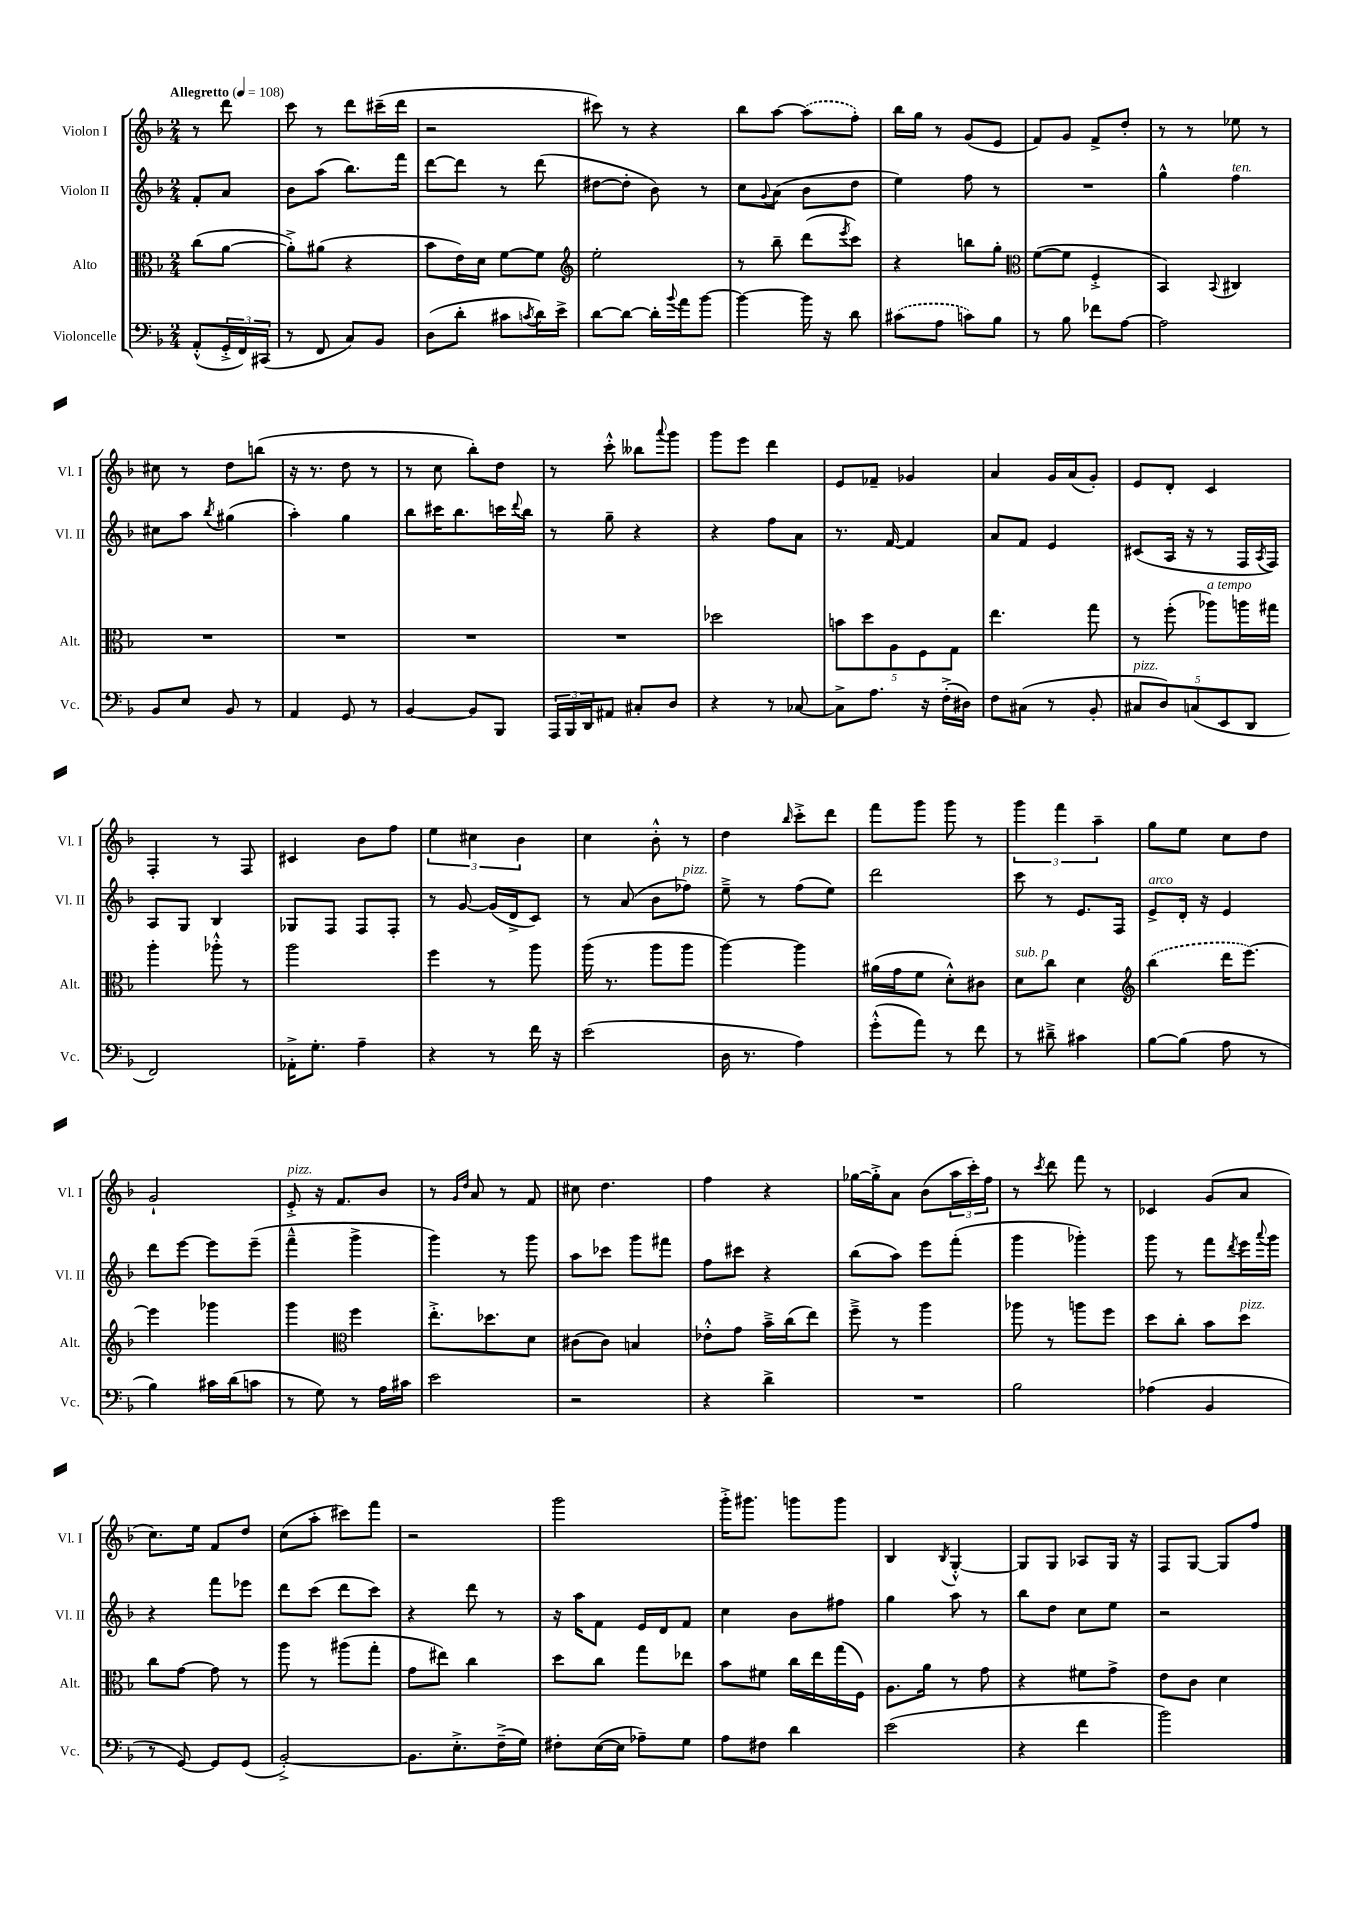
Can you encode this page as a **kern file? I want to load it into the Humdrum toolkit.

**kern	**kern	**kern	**kern
*staff4	*staff3	*staff2	*staff1
*clefF4	*clefC3	*clefG2	*clefG2
*k[b-]	*k[b-]	*k[b-]	*k[b-]
*M2/4	*M2/4	*M2/4	*M2/4
*MM108	*MM108	*MM108	*MM108
(8AA'^^/L	(8cc\L	8f'/L	8r
24GG'^/L	[8a\J	8a/J	8ddd\
24FF/)	.	.	.
(24CC#/JJ	.	.	.
=	=	=	=
8r	8a'^\]L)	8b-\L	8ccc\
8FF/	(8a#\J	(8aa\J	8r
8C/L)	4r	8.bb-\L)	8ddd\L
8BB-/J	.	.	(16ccc#~\L
.	.	16fff\Jk	16ddd\JJ
=	=	=	=
(8D\L	8b-\L	[8ddd\L	2r
8d'\J	16e\L)	8ddd\]J	.
.	16d\JJ	.	.
8c#\L	[8f\L	8r	.
8qc/	.	.	.
16d\L)	8f\]J	(8ddd\	.
16e^\JJ	.	.	.
=	=	=	=
*	*clefG2	*	*
[8d\L	2ee'\	[8dd#\L	8ccc#\)
8d\_J	.	8dd#'\]J	8r
16d'\]LL	.	8b-\)	4r
8qqb-/	.	.	.
16a\J	.	.	.
[8b-\J	.	8r	.
=	=	=	=
4b-\_	8r	8cc\L	8bb-\L
.	.	8qqg/	.
.	8bb-~\	(8a\J	[8aa\J
16b-\]	(8ddd\L	8b-\L	(8aa\]L
16r	.	.	.
.	8qeee/	.	.
8d\	8ccc\J)	8dd\J	8ff'\J)
=	=	=	=
(8c#\L	4r	4ee\)	16bb-\LL
.	.	.	16gg\JJ
8A\J	.	.	8r
8c\L)	8bb\L	8ff\	(8g/L
8B-\J	8gg'\J	8r	8e/J
=	=	=	=
*	*clefC3	*	*
8r	([8f\L	2r	8f/L)
8B-\	8f\]J	.	8g/J
8f-\L	4F'^/	.	8f^/L
[8A\J	.	.	8dd'/J
=	=	=	=
2A\]	4BB-/)	4gg^^\	8r
.	.	.	8r
.	8qqBB-/	.	.
.	4C#/	4ff\	8ee-\
.	.	.	8r
=	=	=	=
8BB-/L	2r	8cc#\L	8cc#\
8E/J	.	8aa\J	8r
.	.	8qbb-/	.
8BB-/	.	(4gg#\	8dd\L
8r	.	.	(8bb\J
=	=	=	=
4AA/	2r	4aa'\)	16r
.	.	.	8.r
8GG/	.	4gg\	8dd\
8r	.	.	8r
=	=	=	=
[4BB-/	2r	8bb-\L	8r
.	.	16ccc#\K	8cc\
.	.	8.bb-\	.
8BB-/]L	.	.	8bb-'\L)
8BBB-/J	.	16ccc\L	8dd\J
.	.	8qqddd/	.
.	.	16bb-\JJ	.
=	=	=	=
24AAA/LL	2r	8r	8r
24BBB-/	.	.	.
24DD/J	.	.	.
8AA#/J	.	8gg~\	8ccc'^^\
8C#'/L	.	4r	8bb--\L
.	.	.	8qqaaa/
8D/J	.	.	8ggg\J
=	=	=	=
4r	2dd-\	4r	8ggg\L
.	.	.	8eee\J
8r	.	8ff\L	4ddd\
[8C-/	.	8a\J	.
=	=	=	=
8C-^\]L	10b\L	8.r	8e/L
.	10dd\	.	.
8.A\J	.	.	8f-~/J
.	.	[16f/	.
.	10A\	.	.
.	.	4f/]	4g-/
.	10F\	.	.
16r	.	.	.
(16F'^\LL	.	.	.
.	10G\J	.	.
16D#\JJ)	.	.	.
=	=	=	=
8F\L	4.ee\	8a/L	4a/
(8C#\J	.	8f/J	.
8r	.	4e/	16g/LL
.	.	.	(16a/J
8BB-'/	8gg\	.	8g'/J)
=	=	=	=
10C#/L	8r	(8c#/L	8e/L
10D/)	.	.	.
.	(8ff'\	16A/Jk	8d'/J
.	.	16r	.
(10C/	.	.	.
.	8aa-\L)	8r	4c/
10EE/	.	.	.
.	16aa\L	16F/LL	.
10DD/J	.	.	.
.	.	8qA/	.
.	16gg#\JJ	16F/JJ)	.
=	=	=	=
2FF/)	4aa'\	8A/L	4F'/
.	.	8G/J	.
.	8aa-'^^\	4B-/	8r
.	8r	.	8F/
=	=	=	=
16AA-'^\LK	2aa\	8G-/L	4c#/
8.G'\J	.	.	.
.	.	8F/J	.
4A~\	.	8F/L	8b-\L
.	.	8F'/J	8ff\J
=	=	=	=
4r	4ff\	8r	6ee\
.	.	[8g/	.
.	.	.	6cc#\
8r	8r	(16g/]LL	.
.	.	16d^/J	.
.	.	.	6b-\
16f\	8aa\	8c/J)	.
16r	.	.	.
=	=	=	=
(2e\	(16aa\	8r	4cc\
.	8.r	.	.
.	.	(8a/	.
.	8aa\L	8b-\L	8b-'^^\
.	8aa\J	8ff-\J)	8r
=	=	=	=
16D\	[4aa\)	8ee~^\	4dd\
8.r	.	.	.
.	.	8r	.
.	.	.	16qqbb-/
4A\)	4aa\]	(8ff\L	8ccc'^\L
.	.	8ee\J)	8ddd\J
=	=	=	=
(8g'^^\L	(16a#\LL	2ddd\	8fff\L
.	16g\J	.	.
8a\J)	8f\J	.	8ggg\J
8r	8d'^^\L)	.	8ggg\
8f\	8c#\J	.	8r
=	=	=	=
8r	8d\L	8ccc\	6ggg\
8d#~^\	8cc\J	8r	.
.	.	.	6fff\
4c#\	4d\	8.e/L	.
.	.	.	6aa~\
.	.	16F/Jk	.
=	=	=	=
*	*clefG2	*	*
[8B-\L	(4bb-\	8e^/L	8gg\L
(8B-\]J	.	16d'/Jk	8ee\J
.	.	16r	.
8A\	16ddd\LK	4e/	8cc\L
.	[8.eee\J)	.	.
8r	.	.	8dd\J
=	=	=	=
4B-\)	4eee\]	8ddd\L	2g`/
.	.	[8eee\J	.
16c#\LL	4ggg-\	8eee\]L	.
(16d\J	.	.	.
8c\J	.	(8eee~\J	.
=	=	=	=
8r	4ggg\	4fff~^^\	8e'^/
8G\)	.	.	16r
.	.	.	8.f/L
*	*clefC3	*	*
8r	4ff\	4ggg^\	.
16A\LL	.	.	8b-/J
16c#\JJ	.	.	.
=	=	=	=
2e\	8.ee'^\L	4ggg\)	8r
.	.	.	16qqg/LL
.	.	.	16qqdd/JJ
.	.	.	8a/
.	8.dd-\	.	.
.	.	8r	8r
.	8d\J	8ggg\	8f/
=	=	=	=
2r	(8c#\L	8aa\L	8cc#\
.	8c#\J)	8ccc-\J	4.dd\
.	4B/	8ggg\L	.
.	.	8fff#\J	.
=	=	=	=
4r	8e-'^^\L	8ff\L	4ff\
.	8g\J	8ccc#\J	.
4d^\	16b-~^\LL	4r	4r
.	(16cc\J	.	.
.	8ee\J)	.	.
=	=	=	=
2r	8ff~^\	(8bb-\L	[16gg-\LL
.	.	.	16gg-'^\]J
.	8r	8aa\J)	8a\J
.	4aa\	8eee\L	(8b-\L
.	.	(8fff'\J	24aa\L
.	.	.	24ccc'\)
.	.	.	24ff\JJ
=	=	=	=
2B-\	8aa-\	4ggg\	8r
.	.	.	8qccc/
.	8r	.	8ddd\
.	8aa\L	4ggg-'\)	8fff\
.	8ff\J	.	8r
=	=	=	=
(4A-\	8dd\L	8ggg\	4c-/
.	8cc'\J	8r	.
4BB-/	8b-\L	8fff\L	(8g/L
.	.	8qddd/	.
.	8dd\J	16eee\L	8a/J
.	.	8qqaaa/	.
.	.	16ggg\JJ	.
=	=	=	=
8r	8cc\L	4r	8.cc\L)
[8GG/)	[8g\J	.	.
.	.	.	16ee\Jk
8GG/]L	8g\]	8fff\L	8f/L
(8GG/J	8r	8eee-\J	8dd/J
=	=	=	=
[2BB-'^/)	8aa\	8ddd\L	(8cc\L
.	8r	(8ccc\J	8aa'\J
.	(8aa#\L	8ddd\L	8ccc#\L)
.	8gg'\J	8ccc\J)	8fff\J
=	=	=	=
8.BB-\]L	8g\L	4r	2r
.	8ee#\J)	.	.
8.E'^\	.	.	.
.	4cc\	8ddd\	.
(16F~^\L	.	8r	.
16G\JJ)	.	.	.
=	=	=	=
8F#'\L	8dd\L	16r	2ggg\
.	.	16aa\LK	.
([16E\L	8cc\J	8f\J	.
16E\]JJ	.	.	.
8A-~\L)	8gg\L	16e/LL	.
.	.	16d/J	.
8G\J	8ee-\J	8f/J	.
=	=	=	=
8A\L	8b-\L	4cc\	16ggg'^\LK
.	.	.	8.ggg#\J
8F#\J	8f#\J	.	.
4d\	16cc\LL	8b-\L	8ggg\L
.	16ee\	.	.
.	(16gg\	8ff#\J	8ggg\J
.	16F\JJ)	.	.
=	=	=	=
(2e\	8.A\L	4gg\	4B-/
.	16a\Jk	.	.
.	.	.	8qB-/
.	8r	8aa\	[4G'^^/
.	8g\	8r	.
=	=	=	=
4r	4r	8bb-\L	8G/]L
.	.	8dd\J	8G/J
4f\	8f#\L	8cc\L	8A-/L
.	8g^\J	8ee\J	16G/Jk
.	.	.	16r
=	=	=	=
2b-\)	8e\L	2r	8F/L
.	8c\J	.	[8G/J
.	4d\	.	8G/]L
.	.	.	8ff/J
==	==	==	==
*-	*-	*-	*-
